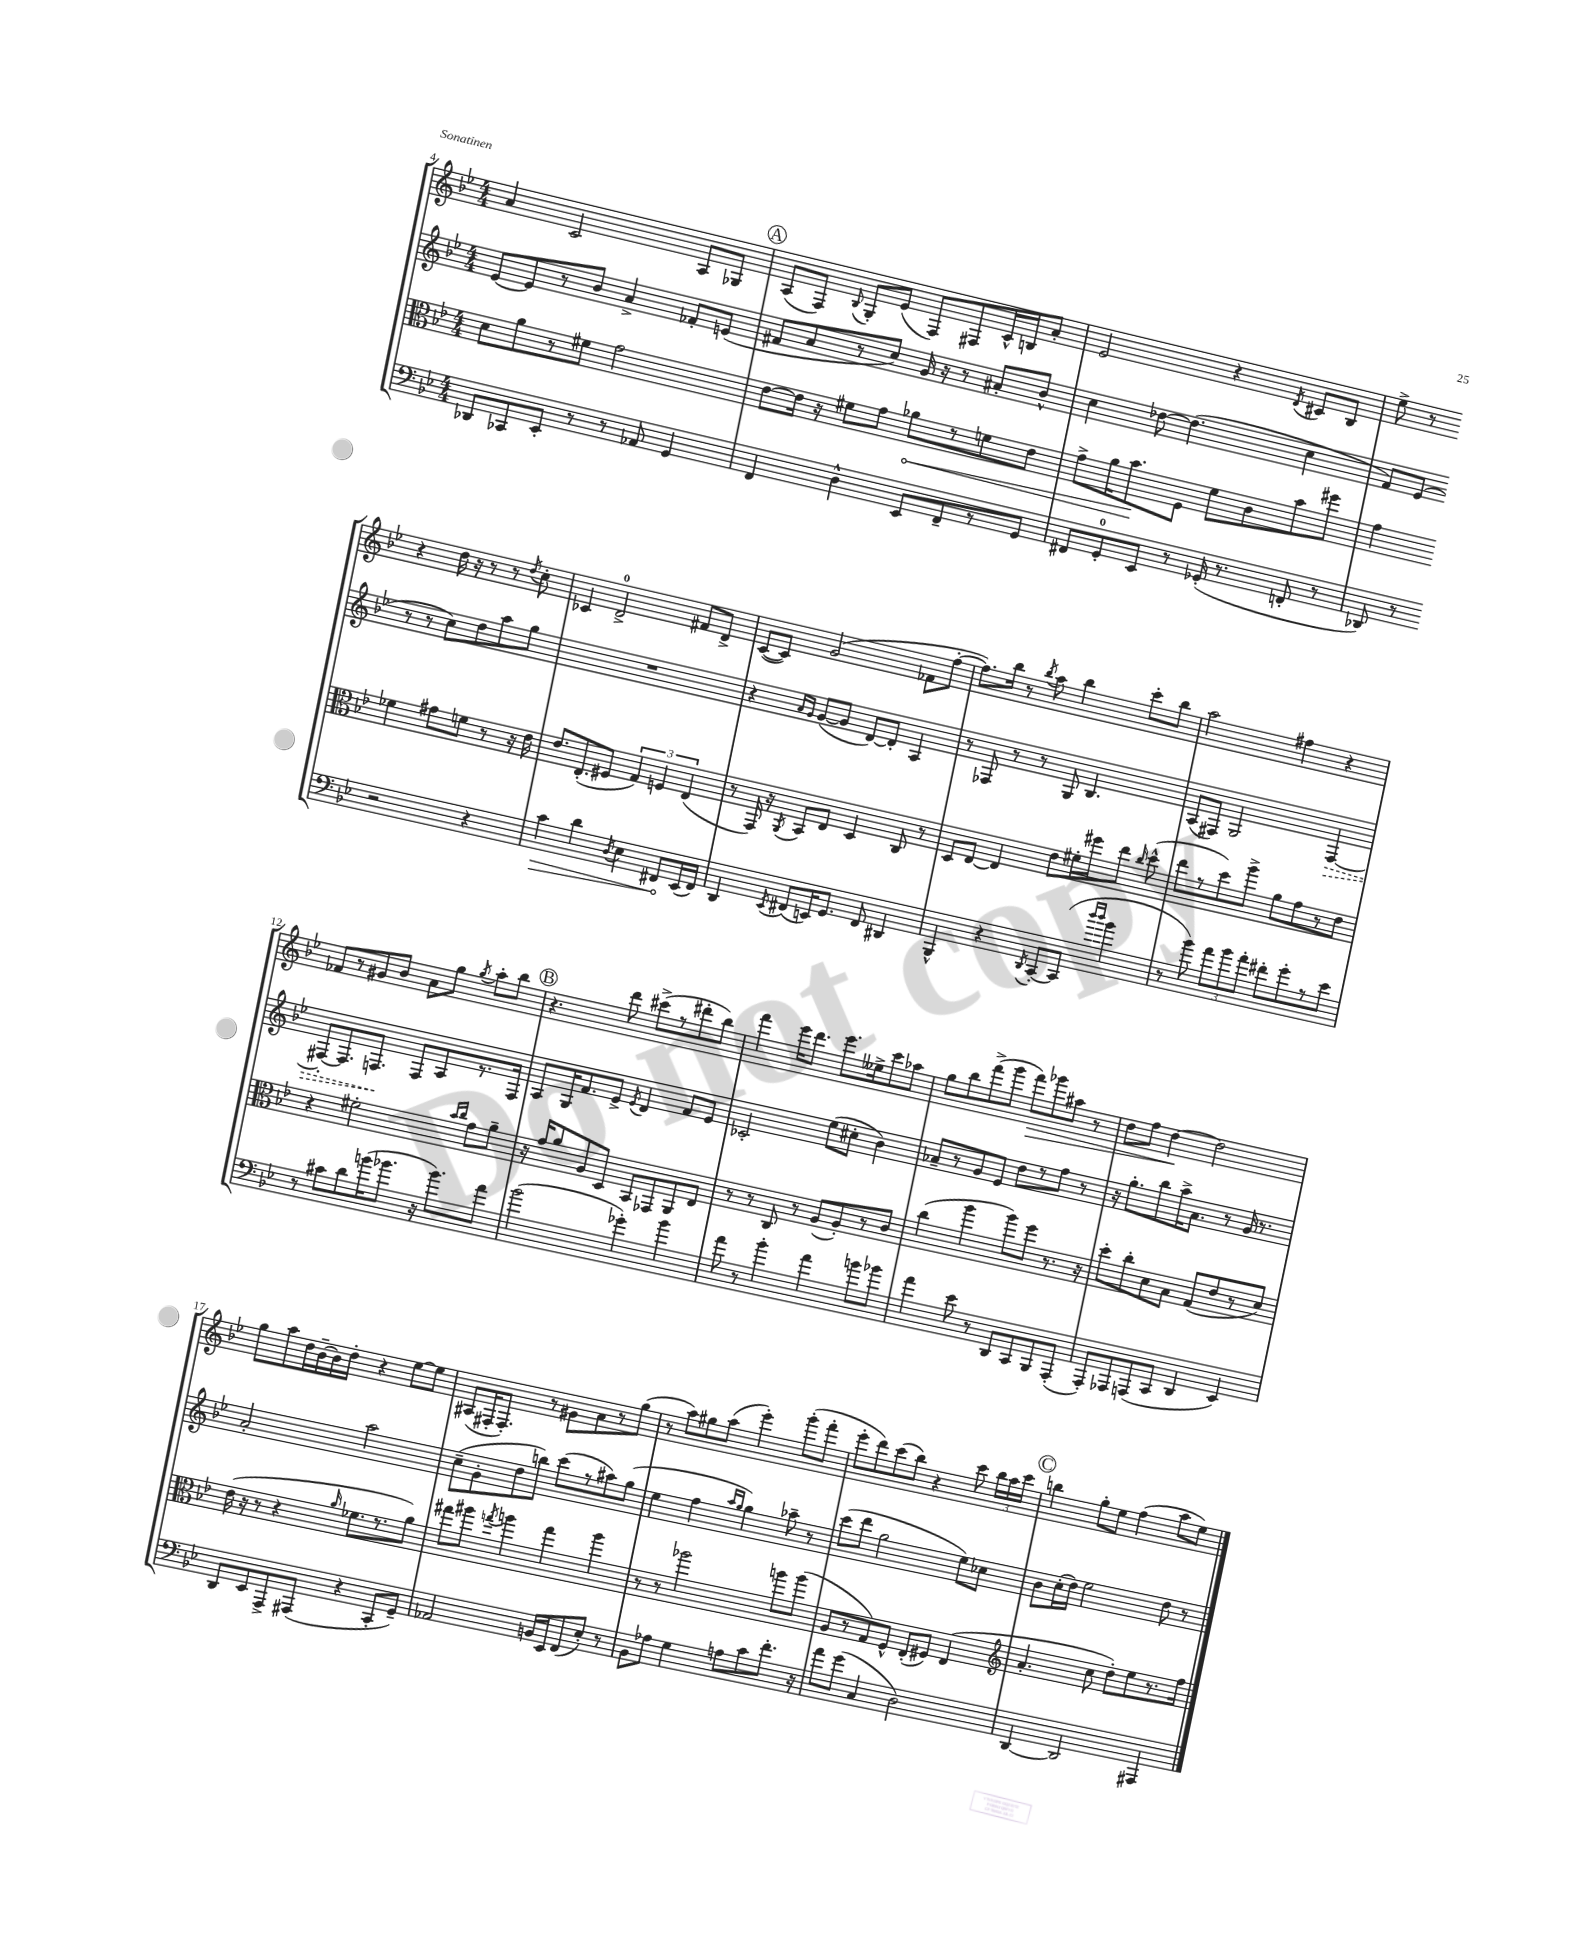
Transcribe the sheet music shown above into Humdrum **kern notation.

**kern	**kern	**kern	**kern
*staff4	*staff3	*staff2	*staff1
*clefF4	*clefC3	*clefG2	*clefG2
*k[b-e-]	*k[b-e-]	*k[b-e-]	*k[b-e-]
*M4/4	*M4/4	*M4/4	*M4/4
8DD-	8d	[8e-	4a
8CC-	8a	8e-]	.
8EE-'	8r	8r	2c
8r	8f#	8b-	.
8r	2g	4a^	.
8AA-	.	.	.
4GG	.	8f-'	8A
.	.	(8e	8G-
=	=	=	=
4FF	[8e-	8f#	(8A
.	16e-]	8a	8F)
.	16r	.	.
.	.	.	8qqB-
4D^^	8f#	8r	8G'
.	8g	8cc)	(8e-
8EE-	8a-	16g	8F)
.	.	16r	.
8FF~	8r	8r	8F#
8r	8f	8a#'	16c^^
.	.	.	16B
8GG	8e-	8b-^^	8a'
=	=	=	=
8FF#	8g^	4cc	2e-
8GG'	16a	.	.
.	8.b-	.	.
8EE-	.	[8dd-	.
8r	8F	(4.dd-]	.
(16GG-'	8f	.	4r
8.r	.	.	.
.	8c	.	.
.	.	.	8qd
8FF'	8b-	4cc	8c#
8r	8ff#	.	8B-
=	=	=	=
8DD-)	4g	8f)	8ee-^
8r	.	(8e-	8r
2r	4f-	8r	4r
.	.	8r	.
.	8g#	8cc)	16dd
.	.	.	16r
.	8f	8dd	8r
4r	8r	8aa	8r
.	.	.	8qdd
.	16r	8gg	8cc'
.	16e-	.	.
=	=	=	=
4c	8.e-	1r	4c-
.	(8.E-'	.	.
4d	.	.	2d^
.	8F#	.	.
8qD	.	.	.
4E-	6G)	.	.
.	6F	.	.
8FF#	.	.	8f#
.	(6E-	.	.
(16EE-	.	.	8d^
16FF#)	.	.	.
=	=	=	=
4DD	8r	4r	([8c
.	16GG)	.	8c])
.	16r	.	.
.	.	16qqa	.
8qEE-	8qAA	16qqg	.
(8FF#	8BB-	([8g	(2g
16EE)	8E-	8g]	.
8.GG	.	.	.
.	4D	[8d)	.
8FF#	.	8d']	.
4DD#	8C	4A	8f-
.	8r	.	[8ff'
=	=	=	=
4BBB-^^	8D	8r	8.ff])
.	[8E-	8F-	.
.	.	.	16bb-
4r	4E-]	8r	8r
.	.	.	8qbb-
.	.	8r	8aa
8qDD	.	.	.
[8CC'	8e-	8G	4bb-
(8CC]	16f#'	4.B-	.
.	16ff#	.	.
16qqdd	.	.	.
16qqdd	.	.	.
4b-	8ee-	.	8ccc'
.	16qqcc	.	.
.	(8dd^^	.	8bb-
=	=	=	=
8r	8ee-	(8A	2aa
8b-)	8r	8F#)	.
12a	8dd)	2G	.
12b-	.	.	.
.	8aa^	.	.
12a'	.	.	.
8f#'	8a	.	4ff#
8g'	8g	.	.
8r	8r	[4F#	4r
8e-	8e-	.	.
=	=	=	=
8r	4r	8F#'_	8f-
8c#	.	8.F#]	8r
8d	2f#'	.	8g#
.	.	8.F	.
(16b	.	.	8b-
8.b-	.	.	.
.	.	8F	8a
16r	.	8A	8gg
8.b-)	.	.	.
.	16qqb-	.	.
.	16qqcc	.	8qgg
.	8g	8.r	8aa'
8a	8a~	.	8bb-
.	.	16F	.
=	=	=	=
(2b-	16r	8A	4.r
.	16g	.	.
.	8a	16G	.
.	.	8.f	.
.	8A	.	.
.	8D	8e-^	8ddd
.	.	8qe-	.
4g-')	8BB-	4d	(8ccc#^
.	8GG-	.	8r
4b-	8AA	8f	8ddd#'
.	8E-	8e-	8bb-)
=	=	=	=
8a	8r	2c-'	4fff
8r	8r	.	.
4b-'	8C	.	16eee-
.	.	.	8.ddd
.	8r	.	.
4a	(8A	(8ee-	8.eee-
.	8A')	8cc#'	.
.	.	.	16ee--^
8b	8r	4b-)	8ccc
8b-	8c	.	8aa-
=	=	=	=
4a	(4cc	8a-~	8gg
.	.	8r	8bb-
8e-	4aa	8g	(8fff^
8r	.	8e-	8ggg
8DD	8aa)	8dd	8fff)
8CC	8ff	8r	8ggg-
8BBB-	8.r	8ff	8aa#
(8AAA'	.	8r	8r
.	16r	.	.
=	=	=	=
8AAA')	8dd'	16r	8dd
.	.	8.gg'	.
8AAA-	8cc'	.	8ff
(8AAA	8d	8bb-	[4dd
8CC	8B-	16aa^	.
.	.	8.a	.
4DD	(8G	.	2dd]
.	8e-	8r	.
4EE-)	8r	16g	.
.	.	8.r	.
.	8d)	.	.
=	=	=	=
8DD	(16e-	2a'	8gg
.	16r	.	.
8EE-	8r	.	8aa
8AAA^	4r	.	16dd
.	.	.	[16b-~
(8AAA#	.	.	16b-]
.	.	.	16dd'
.	16qqa	.	.
4r	8.f-	2aa	4r
.	8.r	.	.
8CC'	.	.	[8ee-
8GG~)	8a)	.	8ee-]
=	=	=	=
2AA-	8gg#	(8cc~	(8A#
.	8aa#	8g'	16F#'
.	.	.	8.F#')
.	8qgg	.	.
.	4aa	8dd	.
.	.	8bb)	8r
16BB	4gg	(8ccc	8g#
16EE-	.	.	.
(8FF	.	8r	8a
8E-')	4aa	8aa#)	8r
8r	.	(8gg	(8gg
=	=	=	=
8BB-	8r	4ee-	8r
8A-	8r	.	8aa)
4G	2aa-	4ff	8gg#
.	.	.	(8aa
.	.	16qqaa	.
.	.	16qqgg	.
8A	.	4gg)	4eee-')
8c	.	.	.
8.f'	8aa	8aa-~	(8ggg'
.	(8aa	8r	8fff'
16r	.	.	.
=	=	=	=
8a	8A	(8ccc	8eee-'
(8g	8r	8ddd	8ddd)
4C	8G)	2gg	(8ccc
.	8F^^	.	8bb-)
2D)	(8E-'	.	4r
.	8F#)	.	.
.	(4E-	8ee-)	8ccc
.	.	8cc-	24bb-
.	.	.	24aa
.	.	.	24ccc
=	=	=	=
*	*clefG2	*	*
[4DD	4.a'	8b-	4bb
.	.	(16cc'	.
.	.	16dd)	.
2DD]	.	2ee-	8gg'
.	8cc	.	8ee-
.	8dd')	.	(4ff
.	8ee-	.	.
4AAA#	8.r	8dd	8aa
.	.	8r	8ee-)
.	16ff	.	.
==	==	==	==
*-	*-	*-	*-
